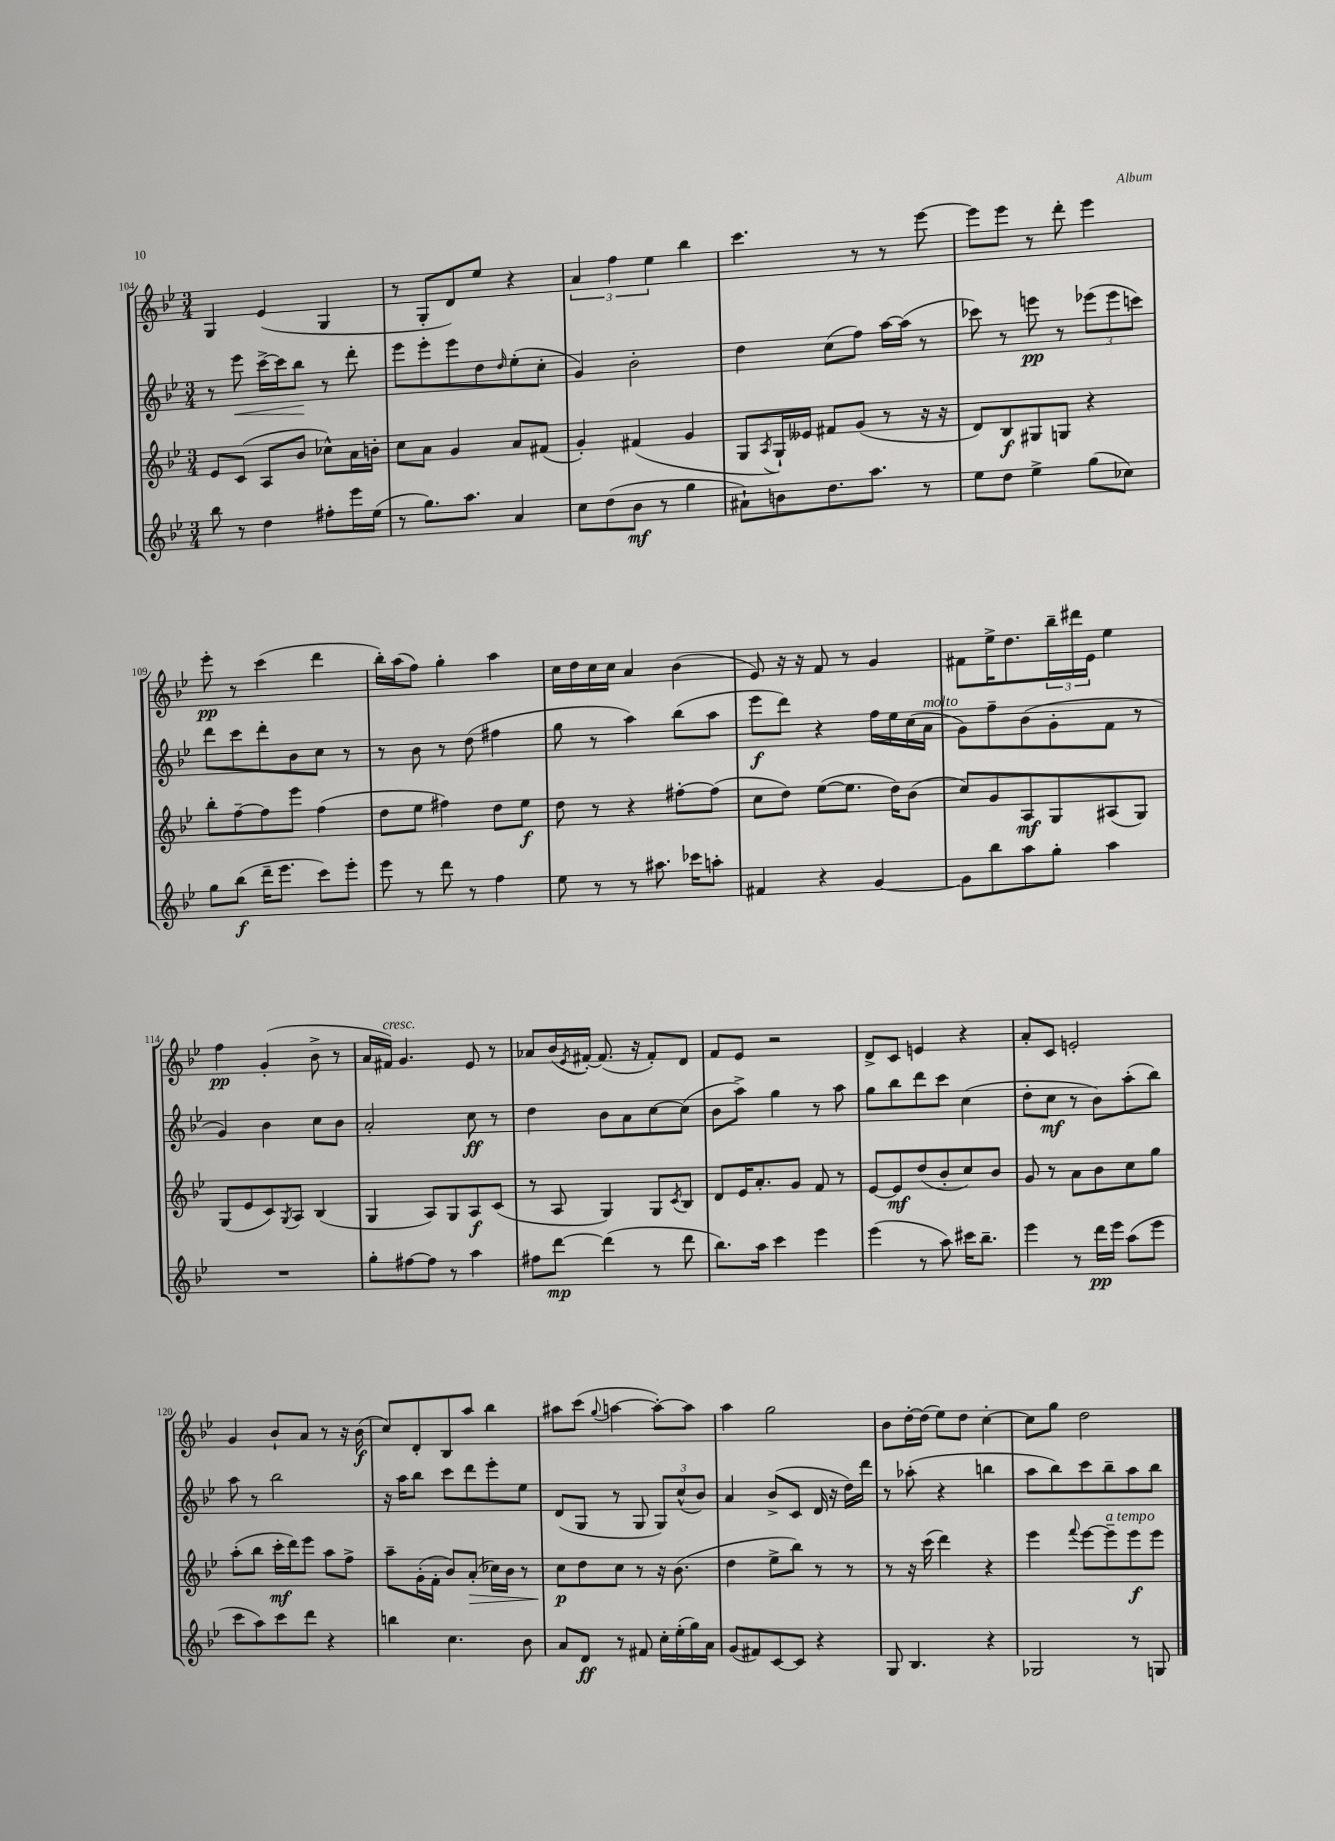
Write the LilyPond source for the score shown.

<<
\new StaffGroup <<
\new Staff = "s0" {
    \clef treble \key bes \major \numericTimeSignature \time 3/4
    g4 ees'4( g4 |
    r8 g8-. d'8) ees''8 r4 |
    \tuplet 3/2 { a'4 f''4 ees''4 } bes''4 |
    c'''4. r8 r8 ees'''8~ |
    ees'''8 ees'''8 r8 d'''8-. ees'''4 |
    ees'''8-.\pp r8 c'''4( d'''4 |
    bes''16-.) a''16( f''8) g''4-. a''4 |
    c''16 d''16 c''16 c''16 a'4 bes'4( |
    ees'8) r16 r16 f'8 r8 g'4 |
    fis'8 ees''16-> d''8. \tuplet 3/2 { bes''16-- dis'''16 ees'16 } ees''4 |
    f''4\pp g'4-.( bes'8-> r8 |
    a'16 fis'16^\markup { \italic "cresc." }) g'4. ees'8 r8 |
    aes'8 bes'16( \acciaccatura { ees'8 } fis'16~-.) fis'8.( r16 fis'8-.) d'8 |
    f'8 ees'8 r2 |
    d'8-> c'8 e'4 r4 |
    a'8-. c'8 e'2-. |
    g'4 bes'8-! a'8 r8 r16 bes'16\f( |
    c''8) d'8-. bes8 a''8 bes''4 |
    ais''8 c'''8( \appoggiatura { g''8 } a''4~ a''8~-.) a''8 |
    a''4 g''2 |
    bes'8 d''16~-. d''16( ees''8) d''8 c''4~-. |
    c''8 g''8 d''2 \bar "|." |
}
\new Staff = "s1" {
    \clef treble \key bes \major \numericTimeSignature \time 3/4
    r8 ees'''8\< c'''16~-> c'''16 bes''8\! r8 d'''8-. |
    ees'''8 ees'''8-. ees'''8 d''8 \grace { d''16 } ees''8-.( c''8-. |
    g'4) bes'2-. |
    d''4 c''8( f''8) a''16~ a''16( r8 |
    ces'''8) r8 e'''8\pp r8 \tuplet 3/2 { ees'''8( ees'''8 c'''8) } |
    d'''8 c'''8 d'''8-. bes'8 c''8 r8 |
    r8 bes'8 r8 d''8( fis''4 |
    g''8 r8 a''4) bes''8( a''8 |
    ees'''8\f d'''8) r4 f''16 ees''16 c''16( a'16^\markup { \italic "molto" } |
    g'8) f''8-- bes'8( g'8-. f'8 r8 |
    g'4) bes'4 c''8 bes'8 |
    a'2-. c''8\ff r8 |
    d''4 bes'8 a'8 c''8~ c''8( |
    bes'8 a''8->) g''4 r8 a''8 |
    g''8 bes''8 d'''8 c'''8 c''4( |
    d''8-. c''8\mf r8 bes'8) a''8-.( bes''8) |
    a''8 r8 bes''2 |
    r16 a''16 bes''8 c'''8 d'''8 ees'''8-. ees''8 |
    d'8( g8 r8 g8 \tuplet 3/2 { g8) c''8-^( bes'8) } |
    a'4 bes'8->( c'8 d'16 r16 d''16) d'''16 |
    r8 aes''8-.( r4 b''4 |
    a''8 bes''8) c'''8 bes''8-- a''8 bes''8 \bar "|." |
}
\new Staff = "s2" {
    \clef treble \key bes \major \numericTimeSignature \time 3/4
    ees'8 c'8( a8 bes'8 ces''8-^) a'16 b'16-. |
    c''8 a'8 g'4 a'8 fis'8( |
    g'4-.) fis'4( g'4 |
    g8 \acciaccatura { a8 } g16-!) eeses'16 fis'8 g'8( r8 r16 r16 |
    d'8) bes8\f gis8 g8 r4 |
    bes''8-. f''8~-- f''8 ees'''8 f''4( |
    d''8 ees''8 fis''4) d''8 ees''8\f |
    d''8 r8 r4 fis''8~-. fis''8( |
    c''8 d''8) ees''8~( ees''8. d''16) bes'8( |
    c''8) g'8 a8\mf g8 ais8( g8) |
    g8( ees'8 c'8) \acciaccatura { g8 } a8 bes4( |
    g4 a8) g8 a8\f c'8( |
    r8 a8 g4) g8 \acciaccatura { c'8 } bes8 |
    d'8 ees'16 a'8.-. g'8 f'8 r8 |
    ees'8~ ees'8\mf d''8( bes'8-. c''8) bes'8 |
    g'8 r8 a'8 bes'8 c''8 g''8 |
    a''8-.( bes''8 c'''16-.\mf d'''16) ees'''8 a''8 f''8-> |
    a''8-- g'16-.( f'16-. bes'8) a'8-.\>( ces''16) bes'16 r8 |
    c''8\p\! d''8 c''8 r8 r16 bes'8.( |
    d''4 ees''8-> bes''8) r8 r8 |
    r8 r16 c'''16( d'''4) r4 |
    ees'''4 \appoggiatura { f'''8 } ees'''8~ ees'''8--^\markup { \italic "a tempo" } ees'''8\f ees'''8 \bar "|." |
}
\new Staff = "s3" {
    \clef treble \key bes \major \numericTimeSignature \time 3/4
    bes''8 r8 d''4 fis''8-. ees'''16 ees''16( |
    r8 g''8.) a''8. a'4 |
    c''8 d''8( bes'8\mf r8 g''4 |
    ais'8-!) b'8 d''8. a''8. r8 |
    ees''8 d''8 ees''4-> g''8( ces''8) |
    g''8 bes''8\f( d'''16-- ees'''8. c'''8) ees'''8-. |
    ees'''8 r8 d'''8 r8 f''4 |
    ees''8 r8 r8 ais''8. ces'''16 a''8-. |
    fis'4 r4 g'4~ |
    g'8 bes''8 a''8 g''8-. a''4 |
    R2. |
    g''8-. fis''8~ fis''8 r8 a''4 |
    fis''8 d'''8~\mp d'''4( r8 d'''8 |
    bes''8.) a''16 c'''4 ees'''4 |
    ees'''4( r8 a''8) cis'''16 bes''8.-- |
    ees'''4 r8 d'''16\pp ees'''16 a''8( ees'''8 |
    c'''8 a''8) c'''8 d'''8 r4 |
    b''4 c''4. bes'8 |
    a'8 d'8\ff r8 fis'8 c''16-. ees''16-.( g''16) a'16 |
    g'8( fis'8) c'8~ c'8 r4 |
    g8 bes4. r4 |
    ges2 r8 g8 \bar "|." |
}
>>
>>
\layout { \context { \Score currentBarNumber = #104 } }
